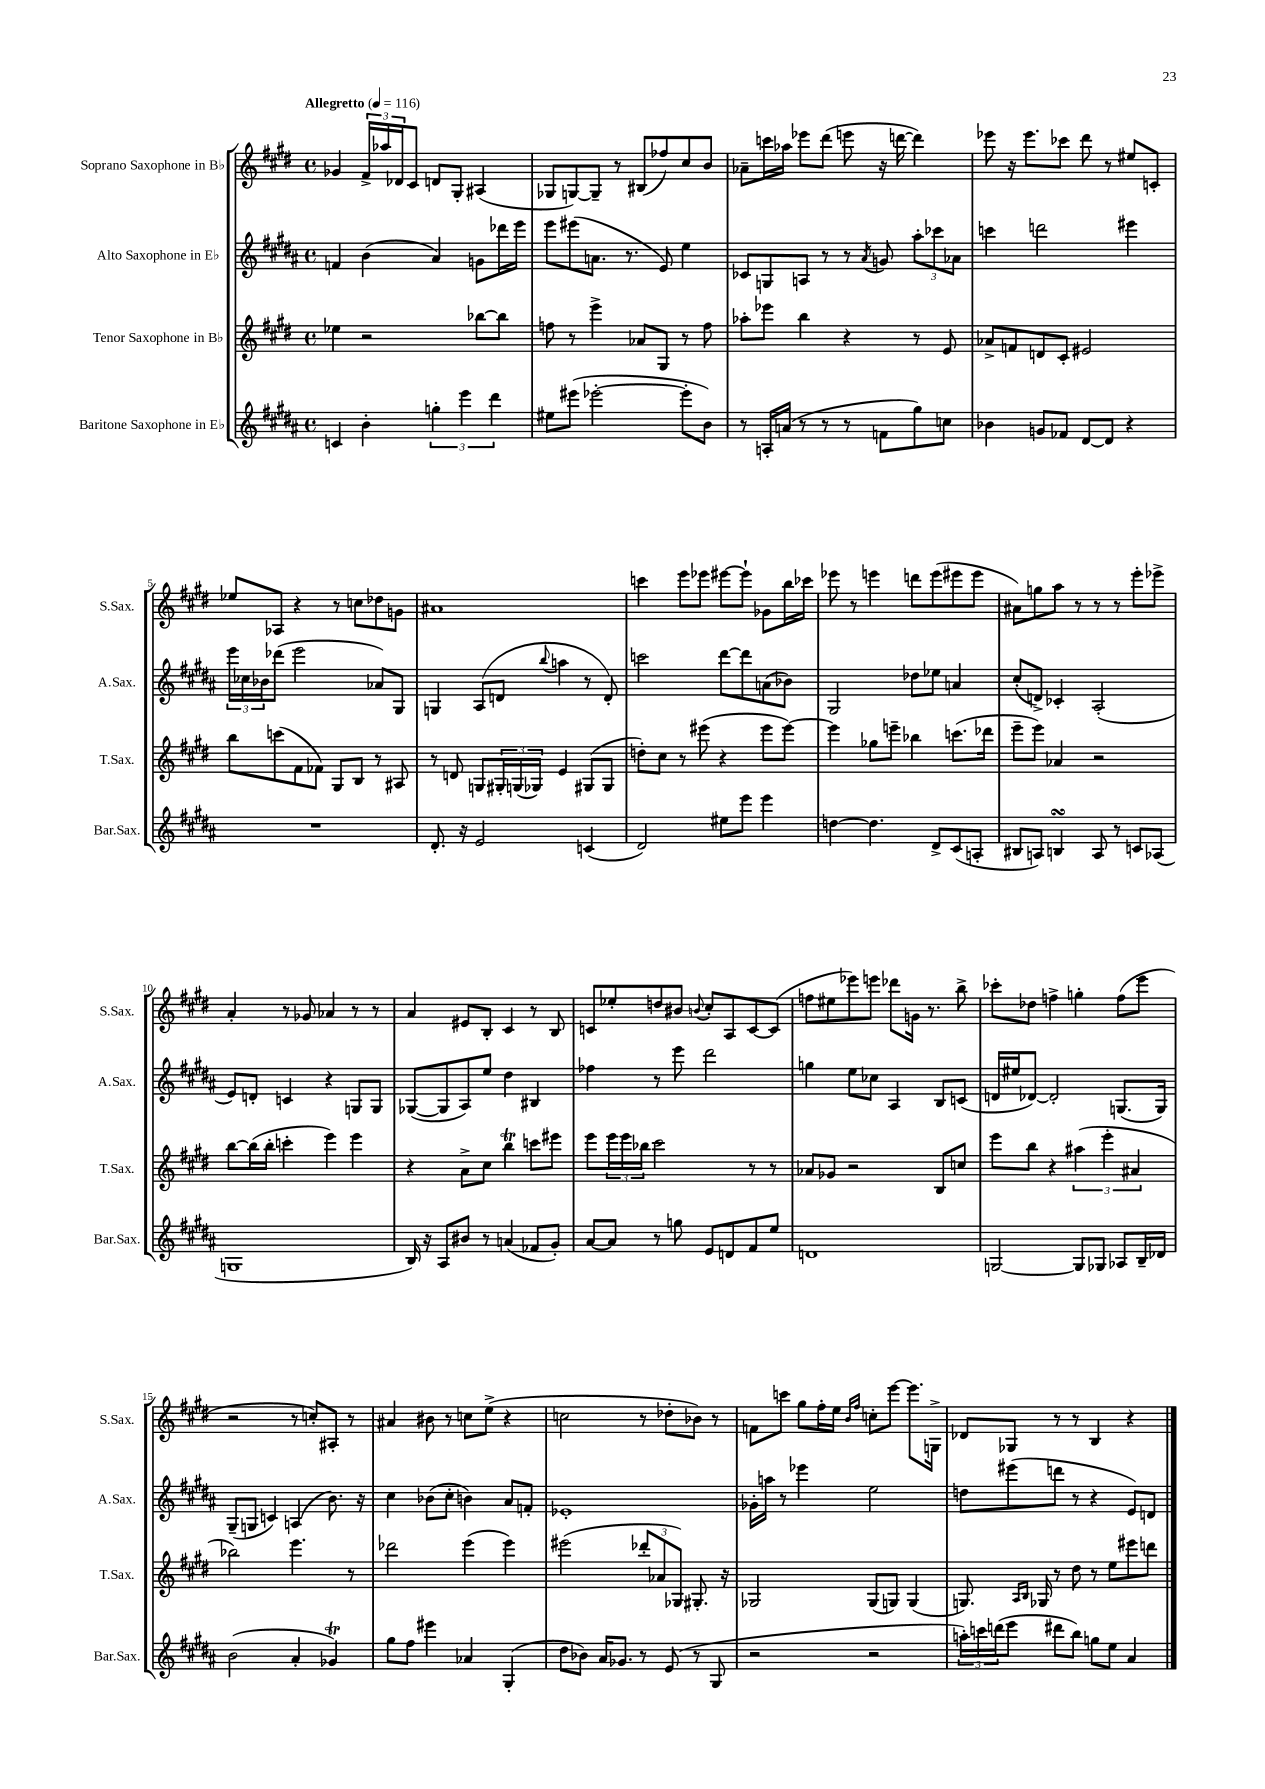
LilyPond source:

<<
\new StaffGroup <<
\new Staff = "s0" \with { instrumentName = "Soprano Saxophone in Bb" shortInstrumentName = "S.Sax." } {
    \clef treble \key e \major \defaultTimeSignature \time 4/4 \tempo "Allegretto" 4 = 116
    ges'4 \tuplet 3/2 { fis'16-> aes''16 des'16 } cis'8 d'8 gis8-. ais4( |
    ges8 g8~) g8-- r8 bis8( fes''8) cis''8 b'8 |
    aes'8-- c'''16 aes''16 ees'''8 dis'''8( e'''8 r16 d'''16~ d'''4) |
    ees'''8 r16 ees'''8. ces'''8 dis'''8 r8 eis''8 c'8-. |
    ees''8 aes8 r4 r8 c''8 des''8 g'8 |
    ais'1 |
    c'''4 e'''8 ees'''8 eis'''8~ eis'''8-! ges'8 b''16 ces'''16 |
    ees'''8 r8 e'''4 d'''8 e'''8( eis'''8 eis'''8 |
    ais'8) g''8 a''8 r8 r8 r8 e'''8-. ees'''8-> |
    a'4-. r8 ges'8 aes'4 r8 r8 |
    a'4 eis'8 b8-. cis'4 r8 b8 |
    c'8 ees''8-. d''8 bis'8 \appoggiatura { b'8 } cis''8-. a8 c'8~ c'8( |
    f''8 eis''8 ees'''8) e'''8 des'''8 g'16 r8. b''8-> |
    ces'''8-. des''8 f''4-> g''4-. f''8( e'''8 |
    r2 r8 c''8-.) ais8-. r8 |
    ais'4 bis'8 r8 c''8 e''8->( r4 |
    c''2 r8 des''8-. bes'8) r8 |
    f'8 c'''8 gis''8 fis''16-. e''16 \grace { b'16 fis''16 } c''8-. e'''8~ e'''8. g16-> |
    des'8 ges8 r8 r8 b4 r4 \bar "|." |
}
\new Staff = "s1" \with { instrumentName = "Alto Saxophone in Eb" shortInstrumentName = "A.Sax." } {
    \clef treble \key b \major \defaultTimeSignature \time 4/4
    f'4 b'4( ais'4) g'8 des'''16 e'''16 |
    e'''8 eis'''8( a'8. r8. e'8) e''4 |
    ces'8 g8 a8 r8 r8 \acciaccatura { ais'8 } g'8 \tuplet 3/2 { ais''8-. ces'''8 aes'8 } |
    c'''4 d'''2 eis'''4 |
    \tuplet 3/2 { e'''16 ces''16 bes'16 } des'''8( e'''2 aes'8) gis8 |
    g4 ais8( d'8 \appoggiatura { b''8 } a''4 r8 d'8-.) |
    c'''2 dis'''8~ dis'''8 a'8( bes'8) |
    gis2 des''8 ees''8 a'4 |
    cis''8-.( d'8->) ces'4-. ais2-.( |
    e'8) d'8-. c'4 r4 g8 g8 |
    ges8~( ges8 ais8) e''8 dis''4 bis4 |
    fes''4 r8 e'''8 dis'''2 |
    g''4 e''8 ces''8 ais4 b8 c'8( |
    d'16 eis''16 des'8~) des'2-. g8.( g16) |
    gis8--( g8 c'4) a4( b'8.) r16 |
    cis''4 bes'8( cis''8-. b'4) ais'8 f'8-. |
    ees'1-. |
    ges'16-. a''16 r8 ees'''4 e''2 |
    d''8 eis'''8( d'''8 r8 r4 e'8) d'8 \bar "|." |
}
\new Staff = "s2" \with { instrumentName = "Tenor Saxophone in Bb" shortInstrumentName = "T.Sax." } {
    \clef treble \key e \major \defaultTimeSignature \time 4/4
    ees''4 r2 bes''8~ bes''8 |
    f''8 r8 e'''4-> aes'8 gis8 r8 f''8 |
    aes''8-. ees'''8 b''4 r4 r8 e'8 |
    aes'8-> f'8 d'8 cis'8-. eis'2 |
    b''8 c'''8( fis'8 fes'8) gis8 b8 r8 ais8 |
    r8 d'8 g8 \tuplet 3/2 { gis16-. g16( ges16) } e'4 gis8( gis8 |
    d''8-.) cis''8 r8 eis'''8( r4 eis'''8 eis'''8~) |
    eis'''4 ges''8 e'''8-- bes''4 c'''8.( des'''16 |
    e'''8-- e'''8) aes'4 r2 |
    b''8~ b''16( b''16-. c'''4-. e'''4) e'''4 |
    r4 a'8-> cis''8 b''4\trill c'''8 eis'''8 |
    e'''8 \tuplet 3/2 { e'''16 e'''16 bes''16 } cis'''2 r8 r8 |
    aes'8 ges'8 r2 b8 c''8 |
    e'''8 b''8 r4 \tuplet 3/2 { ais''4( e'''4-. ais'4 } |
    bes''2) e'''4. r8 |
    des'''2 e'''4( e'''4) |
    eis'''2( \tuplet 3/2 { des'''8-. aes'8 ges8) } gis8.-. r16 |
    ges2 ges8( g8) g4( |
    g8.) \grace { a16 b16 } ges16 r8 dis''8 r8 e''8 eis'''8 d'''8 \bar "|." |
}
\new Staff = "s3" \with { instrumentName = "Baritone Saxophone in Eb" shortInstrumentName = "Bar.Sax." } {
    \clef treble \key b \major \defaultTimeSignature \time 4/4
    c'4 b'4-. \tuplet 3/2 { g''4-. e'''4 dis'''4 } |
    eis''8 eis'''8( ees'''2~-. ees'''8-. b'8) |
    r8 a16-. a'16( r8 r8 r8 f'8 gis''8) c''8 |
    bes'4 g'8 fes'8 dis'8~ dis'8 r4 |
    R1 |
    dis'8.-. r16 e'2 c'4( |
    dis'2) eis''8 e'''8 e'''4 |
    d''4~ d''4. dis'8-> cis'8( a8-. |
    bis8 a8) b4\turn a8 r8 c'8 aes8( |
    g1 |
    b16) r16 ais8 bis'8 r8 a'4( fes'8 gis'8-.) |
    ais'8~ ais'8 r8 g''8 e'8 d'8 fis'8 e''8 |
    d'1 |
    g2~ g8 ges8 aes8 b16-- des'16 |
    b'2( ais'4-. ges'4\trill) |
    gis''8 fis''8 eis'''4 aes'4 gis4-.( |
    dis''8 bes'8) ais'16 ges'8. r8 e'8( r8 gis8 |
    r2 r2 |
    \tuplet 3/2 { a''16-.) c'''16 d'''16( } e'''8 dis'''8 b''8) g''8 e''8 ais'4 \bar "|." |
}
>>
>>
